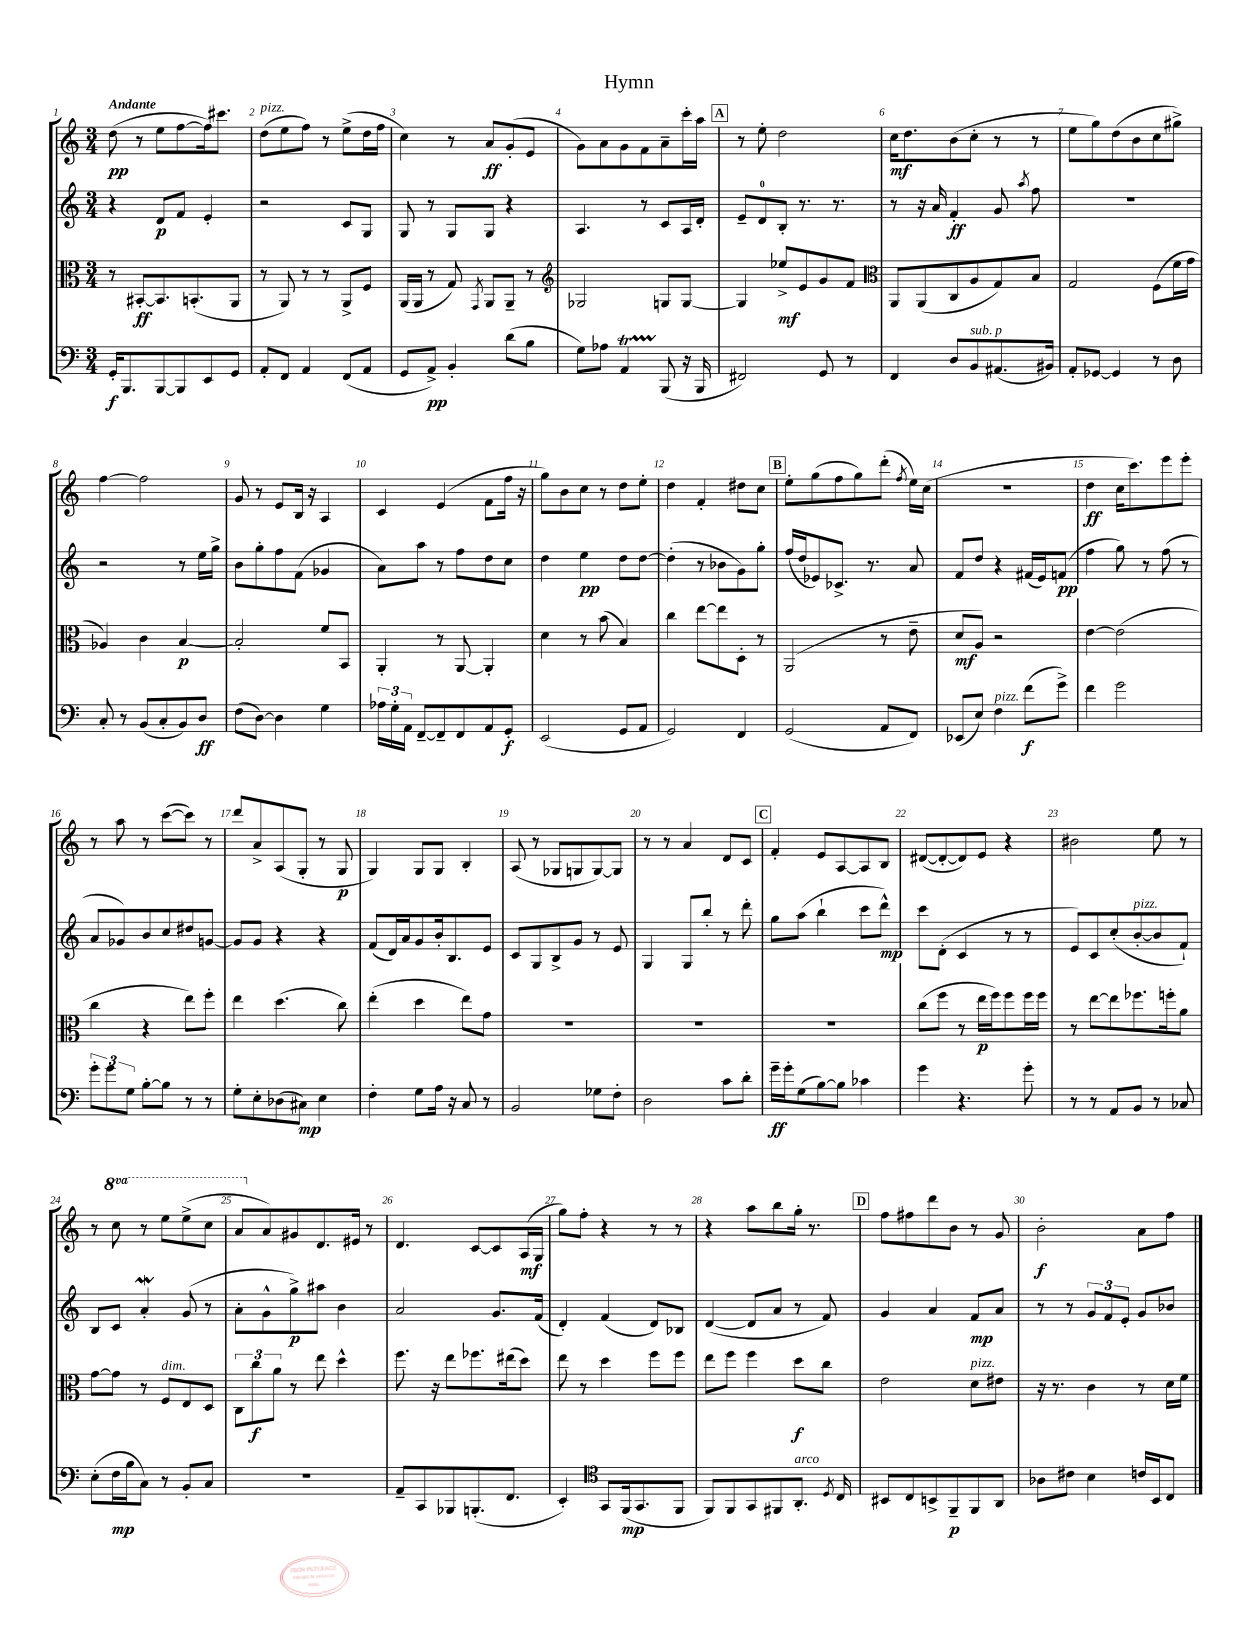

**kern	**kern	**kern	**kern
*staff4	*staff3	*staff2	*staff1
*clefF4	*clefC3	*clefG2	*clefG2
*k[]	*k[]	*k[]	*k[]
*M3/4	*M3/4	*M3/4	*M3/4
16GG'	8r	4r	(8dd
8.BBB	.	.	.
.	[8BB#'	.	8r
[8BBB	8.BB#]	8d	8ee
8BBB]	.	8f	[8ff
.	(8.BB'	.	.
8EE	.	4e'	16ff])
.	.	.	8.ccc#
8GG	8AA	.	.
=	=	=	=
8AA'	8r	2r	(8dd
8FF	8AA)	.	8ee
4AA	8r	.	8ff)
.	8r	.	8r
(8FF	8AA^	8c	(8ee^
8AA	8F	8G	16dd
.	.	.	16ff
=	=	=	=
8GG	(16AA	8G	4cc)
.	16AA	.	.
8AA^)	8r	8r	.
4BB'	8G)	8G	8r
.	8qGG	.	.
.	8AA	8G	8a
(8d	8AA~	4r	(8g'
8B	8r	.	8e
=	=	=	=
*	*clefG2	*	*
8G)	2G-	4.A	8g)
8A-	.	.	8a
4AA	.	.	8g
.	.	8r	8f
(8BBB	8G	8c	8a~
16r	[8G	16A	16ccc'
16BBB	.	16d'	16aa
=	=	=	=
2FF#)	4G]	8e~	8r
.	.	8d	8ee'
.	8ee-^	8B'	2dd
.	8e	8.r	.
8GG	8g	.	.
.	.	8.r	.
8r	8f	.	.
=	=	=	=
*	*clefC3	*	*
4FF	8AA	8r	16cc
.	.	.	8.dd
.	(8AA	16r	.
.	.	16a	.
8D	8C	4f'	(8b
8BB	8A	.	8cc'
(8.AA#	8G)	8g	8r
.	.	8qaa	.
.	8B	8ff	8r
16BB#)	.	.	.
=	=	=	=
8AA'	2G	2.r	8ee
[8GG-	.	.	8gg)
4GG-]	.	.	(8dd
.	.	.	8b
8r	(8F	.	8cc
8D	16f	.	8gg#^)
.	16g	.	.
=	=	=	=
8C'	4A-)	2r	[4ff
8r	.	.	.
(8BB	4c	.	2ff]
8C'	.	.	.
8BB)	[4B	8r	.
8D	.	16ee	.
.	.	16gg^	.
=	=	=	=
(8F	2B']	8b	8g
[8D)	.	8gg'	8r
4D]	.	8ff	8e
.	.	(8f	16B
.	.	.	16r
4G	8f	4g-	4A
.	8BB	.	.
=	=	=	=
24A-	4AA'	8a)	4c
24G'	.	.	.
24AA	.	.	.
[8FF~	.	8aa	.
8FF~]	8r	8r	(4e
8FF	[8AA	8ff	.
8AA	4AA']	8dd	8f
8GG'	.	8cc	16ff
.	.	.	16r
=	=	=	=
(2EE	4d	4dd	8gg)
.	.	.	8b
.	8r	4ee	8cc
.	(8b	.	8r
8GG	4B)	8dd	8dd
8AA	.	[8dd	8ee'
=	=	=	=
2GG)	4cc	(4dd']	4dd
.	[8ee	8r	4f'
.	8ee]	8b-	.
4FF	8D'	8g)	8dd#
.	8r	8gg'	8cc
=	=	=	=
(2GG	(2AA	(16ff	8ee'
.	.	16dd	.
.	.	8e-)	(8gg
.	.	8.c-^	8ff
.	.	.	8gg)
.	.	8.r	.
8AA	8r	.	(8ddd'
.	.	.	8qff
8FF)	8e~	8a	16ee)
.	.	.	(16cc
=	=	=	=
(8EE-	8d	8f	2.r
8E)	8A)	8dd	.
4F	2r	4r	.
(8f	.	(16f#	.
.	.	16e)	.
8g^)	.	(8f	.
=	=	=	=
4f	[4e	4ff	4dd
2g	(2e]	8gg)	16cc
.	.	.	8.ccc)
.	.	8r	.
.	.	(8ff	8eee
.	.	8r	8eee'
=	=	=	=
12g'	4cc	8a	8r
12g	.	.	.
.	.	8g-)	8aa
12G	.	.	.
[8B'	4r	8b	8r
8B]	.	8cc	([8ccc
8r	8ee)	8dd#	8ccc])
8r	8ff'	[8g	8r
=	=	=	=
8G'	4ee	8g]	8ddd
8E'	.	8g	8a^
(8D-	(4.dd	4r	(8A
8C#)	.	.	8G'
4E	.	4r	8r
.	8cc)	.	8G
=	=	=	=
4F'	(4ee'	(8f	4G)
.	.	16d)	.
.	.	16a	.
8G	4dd	8g	8G
16A	.	16b'	8G
16r	.	8.B	.
8C	8ee)	.	4B'
8r	8g	8e	.
=	=	=	=
2BB	2.r	8c	(8A
.	.	8G	8r
.	.	8B^	8G-
.	.	8g	8G
8G-	.	8r	[8G)
8F'	.	8e	8G]
=	=	=	=
2D	2.r	4G	8r
.	.	.	8r
.	.	8G	4a
.	.	8bb'	.
8c	.	8r	8d
8d'	.	8ddd'	8c
=	=	=	=
16g~	2.r	8gg	4f'
16g'	.	.	.
(8G	.	(8aa	.
[8B)	.	4bb`	8e
8B]	.	.	[8A
4c-	.	8ccc	8A]
.	.	8ddd^^)	8B
=	=	=	=
4g	(8cc	8ccc	([8d#
.	8ff	(8d'	8d#'_
4.r	8r	4c	8d#])
.	16ee	.	8e
.	16ff)	.	.
.	8ff	8r	4r
8g'	16ff	8r	.
.	16ff	.	.
=	=	=	=
8r	8r	8e)	2b#
8r	[8ee	8c	.
8AA	8ee]	(8cc'	.
8BB	8.ff-	[8b'	.
8r	.	8b]	8ee
.	16ff'	.	.
8C-	8a	8f`)	8r
=	=	=	=
(8E'	[8g	8B	8r
16F	8g]	8c	8ccc
16B	.	.	.
8C)	8r	4a'	8r
8r	8F	.	8eee
8BB'	8E	(8g	(8eee^
8C	8D	8r	8ccc
=	=	=	=
2.r	12C	8a'	8aa
.	12cc	.	.
.	.	8g^^	8a)
.	12a	.	.
.	8r	8gg^)	8g#
.	8ee	8aa#	8.d
.	4dd^^	4b	.
.	.	.	16e#
.	.	.	8r
=	=	=	=
8AA~	8.ff	2a	4.d
8CC	.	.	.
.	16r	.	.
8BBB-	8ee	.	.
(8.BBB'	8.ff-	.	[8c
.	.	8.g	8c]
8.FF	(16ee#	.	.
.	8dd)	.	(16A
.	.	(16f	16G
=	=	=	=
4EE')	8ee	4d')	8gg)
.	8r	.	8ff'
*clefC4	*	*	*
8GG	4dd	(4f	4r
(16FF	.	.	.
8.GG	.	.	.
.	8ff	8d)	8r
8FF	8ff	8B-	8r
=	=	=	=
8FF)	8ee	([4d	4r
8FF	8ff	.	.
8GG	4ff	8d]	8aa
8FF#	.	8a	8bb
8.AA'	8dd	8r	16gg'
.	.	.	8.r
.	8cc	8f)	.
8qD	.	.	.
16C	.	.	.
=	=	=	=
8BB#	2e	4g	8ff
8C	.	.	8ff#
8BB^	.	4a	8ddd
8FF~	.	.	8b
8FF	8d	8f	8r
8AA	8e#	8a	8g
=	=	=	=
8A-	16r	8r	2b'
.	8.r	.	.
8c#	.	8r	.
4B	4c	12g	.
.	.	12f	.
.	.	12e'	.
16c	8r	8g	8a
16BB	.	.	.
8C	16d	8b-	8ff
.	16f	.	.
==	==	==	==
*-	*-	*-	*-
